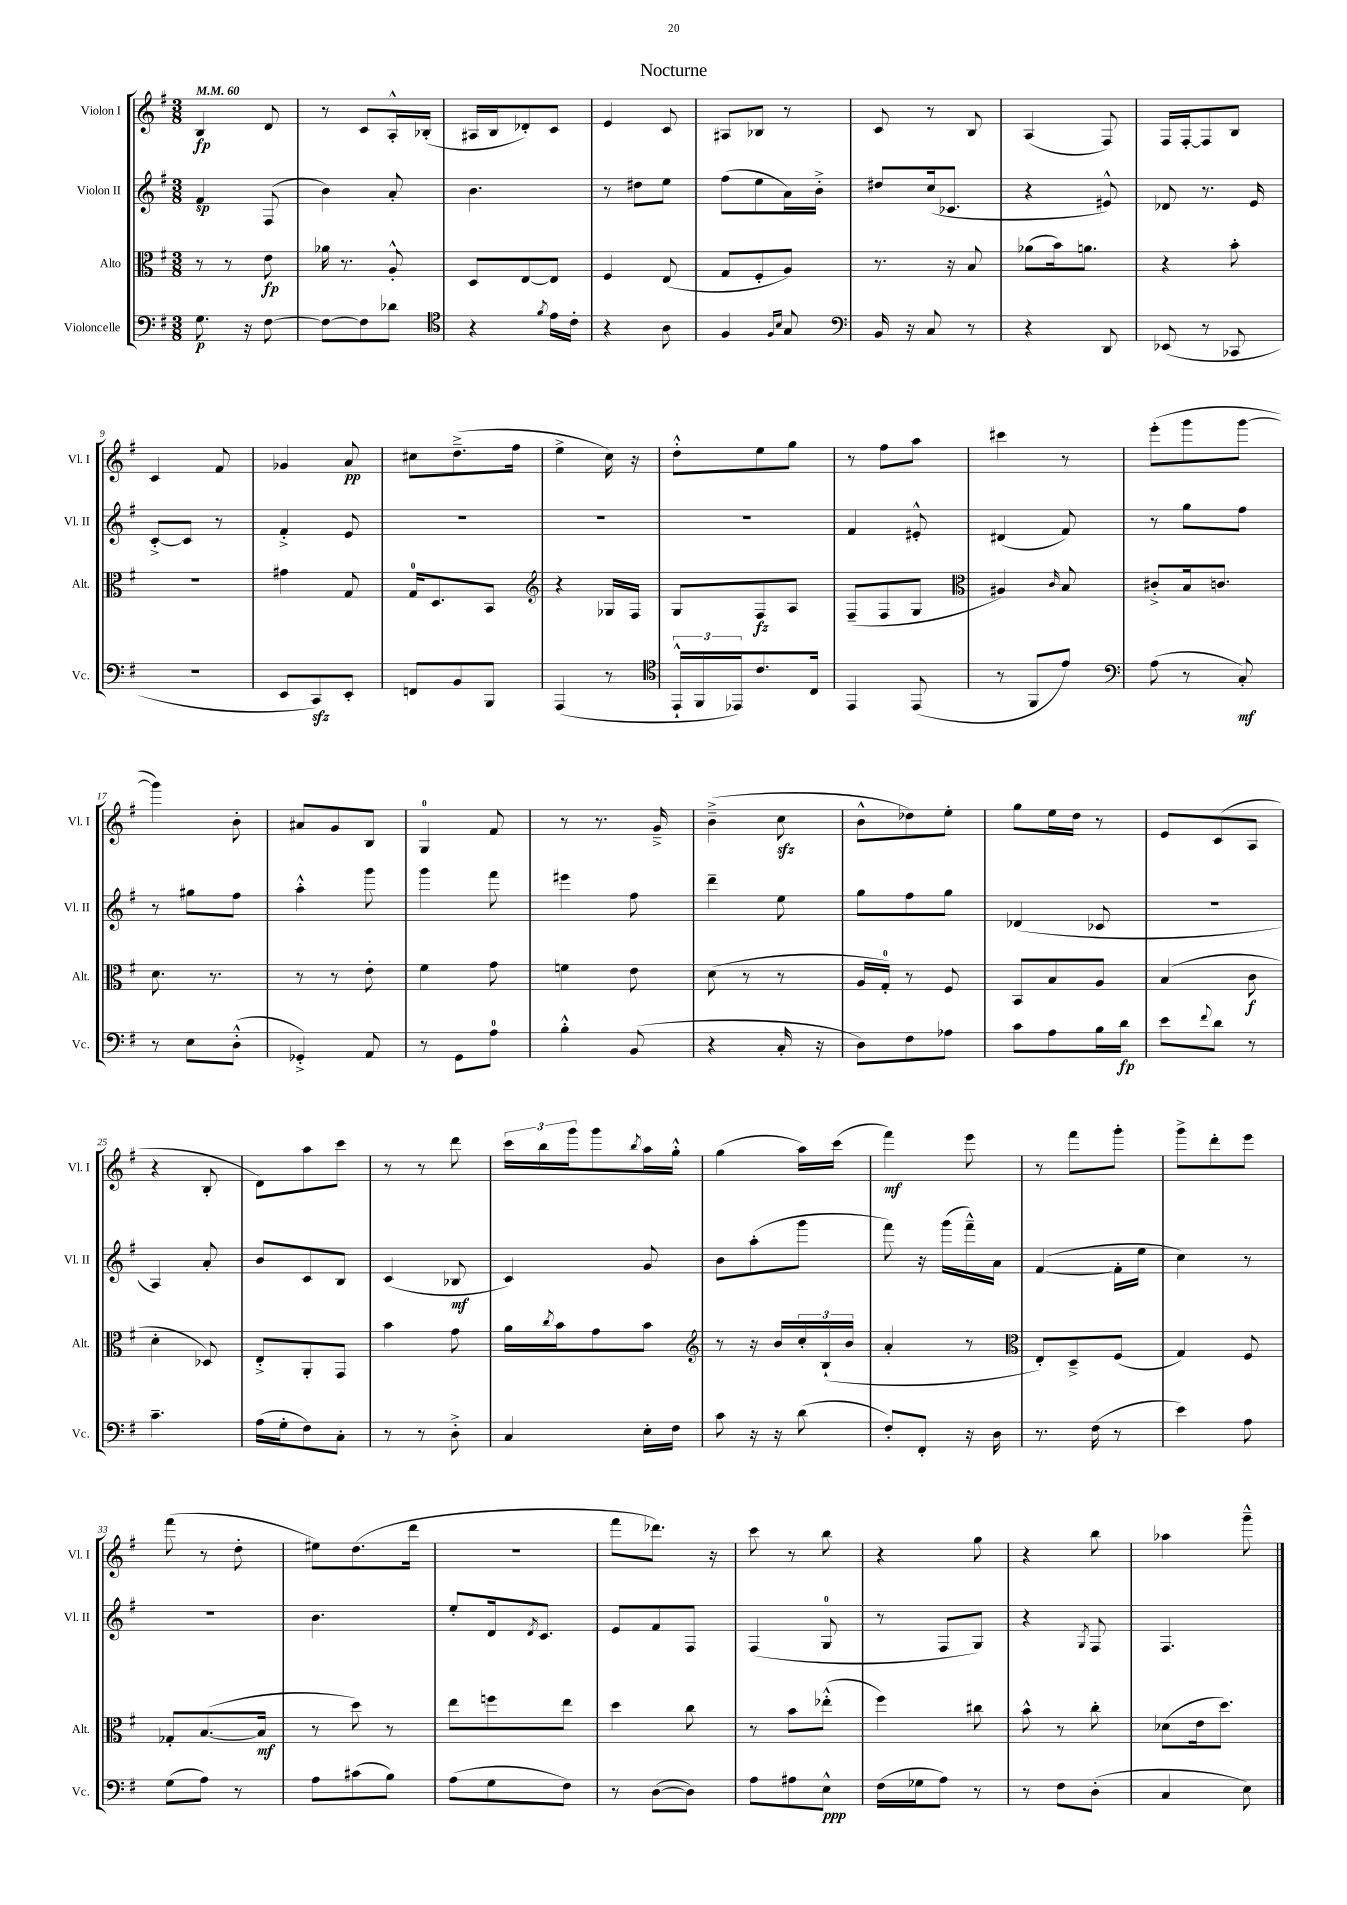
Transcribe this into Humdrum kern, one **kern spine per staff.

**kern	**dynam	**kern	**dynam	**kern	**dynam	**kern	**dynam
*part4	*part4	*part3	*part3	*part2	*part2	*part1	*part1
*staff4	*staff4	*staff3	*staff3	*staff2	*staff2	*staff1	*staff1
*I"Violoncelle	*	*I"Alto	*	*I"Violon II	*	*I"Violon I	*
*I'Vc.	*	*I'Alt.	*	*I'Vl. II	*	*I'Vl. I	*
*clefF4	*	*clefC3	*	*clefG2	*	*clefG2	*
*k[f#]	*	*k[f#]	*	*k[f#]	*	*k[f#]	*
*M3/8	*	*M3/8	*	*M3/8	*	*M3/8	*
*MM60	*	*MM60	*	*MM60	*	*MM60	*
=1	=1	=1	=1	=1	=1	=1	=1
8.G\	p	8r	.	4f#/	sp	4B/	fp
.	.	8r	.	.	.	.	.
16r	.	.	.	.	.	.	.
[8F#\	.	8e\	fp	(8F#/	.	8d/	.
=2	=2	=2	=2	=2	=2	=2	=2
8F#\L_	.	16a-X\	.	4b\)	.	8r	.
.	.	8.r	.	.	.	.	.
8F#\]	.	.	.	.	.	8c/L	.
8d-X\J	.	8A'^^/	.	8a'/	.	16A'^^/L	.
.	.	.	.	.	.	(16B-X'/JJ	.
=3	=3	=3	=3	=3	=3	=3	=3
*clefC4	*	*	*	*	*	*	*
4r	.	8D/L	.	4.b\	.	16A#X/LL	.
.	.	.	.	.	.	16B/J	.
.	.	[8E/	.	.	.	8d-X'/)	.
8qf#/	.	.	.	.	.	.	.
16e\LL	.	8E/J]	.	.	.	8c/J	.
16c'\JJ	.	.	.	.	.	.	.
=4	=4	=4	=4	=4	=4	=4	=4
4r	.	4F#/	.	8r	.	4e/	.
.	.	.	.	8dd#X\L	.	.	.
8A\	.	(8E/	.	8ee\J	.	8c/	.
=5	=5	=5	=5	=5	=5	=5	=5
4F#/	.	8G/L	.	(8ff#\L	.	8A#X/L	.
.	.	8F#'/	.	8ee\	.	8B-X/J	.
16qqF#/LL	.	.	.	.	.	.	.
16qqB/JJ	.	.	.	.	.	.	.
8G/	.	8A/J)	.	16a\L)	.	8r	.
.	.	.	.	16b'^\JJ	.	.	.
=6	=6	=6	=6	=6	=6	=6	=6
*clefF4	*	*	*	*	*	*	*
16BB/	.	8.r	.	8dd#X/L	.	8c/	.
16r	.	.	.	.	.	.	.
8C/	.	.	.	(16cc/k	.	8r	.
.	.	16r	.	8.c-X/J	.	.	.
8r	.	8B/	.	.	.	8B/	.
=7	=7	=7	=7	=7	=7	=7	=7
4r	.	(8a-X\L	.	4r	.	(4A/	.
.	.	16b\k)	.	.	.	.	.
.	.	8.an\J	.	.	.	.	.
8DD/	.	.	.	8e#X^^/)	.	8F#/)	.
=8	=8	=8	=8	=8	=8	=8	=8
(8EE-X/	.	4r	.	8d-X/	.	16F#/LL	.
.	.	.	.	.	.	[16F#'/J	.
8r	.	.	.	8.r	.	8F#/]	.
8CC-X/	.	8b'\	.	.	.	8B/J	.
.	.	.	.	16e/	.	.	.
!!LO:LB:g=z
=9	=9	=9	=9	=9	=9	=9	=9
4.r	.	4.r	.	[8c'^/L	.	4c/	.
.	.	.	.	8c/J]	.	.	.
.	.	.	.	8r	.	8f#/	.
=10	=10	=10	=10	=10	=10	=10	=10
8EE/L	.	4g#X\	.	4f#'^/	.	4g-X/	.
8CCzz/)	.	.	.	.	.	.	.
8EE'/J	.	8G/	.	8e/	.	8a/	pp
=11	=11	=11	=11	=11	=11	=11	=11
8FFn/L	.	16G/KL	.	4.r	.	8cc#X\L	.
.	.	8.D/	.	.	.	.	.
8BB/	.	.	.	.	.	(8.dd~^\	.
8BBB/J	.	8BB/J	.	.	.	.	.
.	.	.	.	.	.	16ff#\Jk	.
=12	=12	=12	=12	=12	=12	=12	=12
*	*	*clefG2	*	*	*	*	*
(4AAA/	.	4r	.	4.r	.	4ee^\	.
8r	.	16G-X/LL	.	.	.	16cc\)	.
.	.	16F#/JJ	.	.	.	16r	.
=13	=13	=13	=13	=13	=13	=13	=13
*clefC4	*	*	*	*	*	*	*
24EE`^^/LL	.	8G/L	.	4.r	.	8dd'^^\L	.
24FF#/	.	.	.	.	.	.	.
24EE-X/J)	.	.	.	.	.	.	.
8.c/	.	8F#/	fz	.	.	8ee\	.
.	.	8A/J	.	.	.	8gg\J	.
16C/Jk	.	.	.	.	.	.	.
=14	=14	=14	=14	=14	=14	=14	=14
4EE/	.	(8F#~/L	.	4f#/	.	8r	.
.	.	8F#/	.	.	.	8ff#\L	.
(8EE/	.	8G/J	.	8e#X'^^/	.	8aa\J	.
=15	=15	=15	=15	=15	=15	=15	=15
*	*	*clefC3	*	*	*	*	*
8r	.	4A#X/)	.	(4d#X/	.	4ccc#X\	.
8FF#/L	.	.	.	.	.	.	.
.	.	16qqc/	.	.	.	.	.
8e/J)	.	8B/	.	8f#/)	.	8r	.
=16	=16	=16	=16	=16	=16	=16	=16
*clefF4	*	*	*	*	*	*	*
(8A\	.	8c#X'^/L	.	8r	.	(8eee'\L	.
8r	.	16B/k	.	8gg\L	.	8ggg\	.
.	.	8.cn/J	.	.	.	.	.
8C'/)	mf	.	.	8ff#\J	.	[8ggg\J	.
!!LO:LB:g=z
=17	=17	=17	=17	=17	=17	=17	=17
8r	.	8.d\	.	8r	.	4ggg\])	.
8E\L	.	.	.	8gg#X\L	.	.	.
.	.	8.r	.	.	.	.	.
(8D'^^\J	.	.	.	8ff#\J	.	8b'\	.
=18	=18	=18	=18	=18	=18	=18	=18
4GG-X'^/)	.	8r	.	4aa'^^\	.	8a#X/L	.
.	.	8r	.	.	.	8g/	.
8AA/	.	8e'\	.	8ggg\	.	8B/J	.
=19	=19	=19	=19	=19	=19	=19	=19
8r	.	4f#\	.	4ggg\	.	4G/	.
8GG\L	.	.	.	.	.	.	.
8A\J	.	8g\	.	8fff#\	.	8f#/	.
=20	=20	=20	=20	=20	=20	=20	=20
4B'^^\	.	4fn\	.	4eee#X\	.	8r	.
.	.	.	.	.	.	8.r	.
(8BB/	.	8e\	.	8ff#\	.	.	.
.	.	.	.	.	.	16g~^/	.
=21	=21	=21	=21	=21	=21	=21	=21
4r	.	(8d\	.	4ddd~\	.	(4b~^\	.
.	.	8r	.	.	.	.	.
16C'/	.	8r	.	8ee\	.	8cczz\	.
16r	.	.	.	.	.	.	.
=22	=22	=22	=22	=22	=22	=22	=22
8D\L)	.	16A/LL	.	8gg\L	.	8b^^\L	.
.	.	16G'/JJ)	.	.	.	.	.
8F#\	.	8r	.	8ff#\	.	8dd-X\)	.
8A-X\J	.	8F#/	.	8gg\J	.	8ee'\J	.
=23	=23	=23	=23	=23	=23	=23	=23
8c\L	.	8BB/L	.	(4d-X/	.	8gg\L	.
8A\	.	8B/	.	.	.	16ee\L	.
.	.	.	.	.	.	16dd\JJ	.
16B\L	.	8A/J	.	8c-X/	.	8r	.
16d\JJ	fp	.	.	.	.	.	.
=24	=24	=24	=24	=24	=24	=24	=24
8e\L	.	(4B/	.	4.r	.	8e/L	.
8qqf#/	.	.	.	.	.	.	.
8d\J	.	.	.	.	.	(8c/	.
8r	.	8c\	f	.	.	8A/J	.
!!LO:LB:g=z
=25	=25	=25	=25	=25	=25	=25	=25
4.c~\	.	4d'\	.	4A/)	.	4r	.
.	.	8D-X/)	.	8a'/	.	8B'/	.
=26	=26	=26	=26	=26	=26	=26	=26
(16A\LL	.	8E'^/L	.	8b/L	.	8d\L)	.
16G'\J	.	.	.	.	.	.	.
8F#\)	.	8AA'/	.	8c/	.	8aa\	.
8C'\J	.	8GG/J	.	8B/J	.	8ccc\J	.
=27	=27	=27	=27	=27	=27	=27	=27
8r	.	4b\	.	(4c/	.	8r	.
8r	.	.	.	.	.	8r	.
8D'^\	.	8g\	.	8B-X/	mf	8ddd\	.
=28	=28	=28	=28	=28	=28	=28	=28
4C/	.	16a\LL	.	4c/)	.	24ccc\LL	.
.	.	.	.	.	.	24bb\	.
.	.	8qcc/	.	.	.	.	.
.	.	16b\J	.	.	.	.	.
.	.	.	.	.	.	24ggg\J	.
.	.	8g\	.	.	.	8ggg\	.
.	.	.	.	.	.	8qbb/	.
16E'\LL	.	8b\J	.	8g/	.	16aa\L	.
16F#\JJ	.	.	.	.	.	16gg'^^\JJ	.
=29	=29	=29	=29	=29	=29	=29	=29
*	*	*clefG2	*	*	*	*	*
8c\	.	8r	.	8b\L	.	(4gg\	.
16r	.	16r	.	(8aa'\	.	.	.
16r	.	16b/LL	.	.	.	.	.
(8d\	.	24cc'/	.	8ggg\J	.	16aa\LL)	.
.	.	(24B`/	.	.	.	.	.
.	.	.	.	.	.	(16ccc\JJ	.
.	.	24b/JJ	.	.	.	.	.
=30	=30	=30	=30	=30	=30	=30	=30
8F#'/L)	.	4a'/	.	8fff#\)	.	4fff#\)	mf
8FF#'/J	.	.	.	16r	.	.	.
.	.	.	.	(16ggg\LL	.	.	.
16r	.	8r	.	16fff#~^^\)	.	8eee\	.
16D\	.	.	.	16a\JJ	.	.	.
=31	=31	=31	=31	=31	=31	=31	=31
*	*	*clefC3	*	*	*	*	*
8.r	.	8E'/L)	.	([4f#/	.	8r	.
.	.	8D~^/	.	.	.	8fff#\L	.
(16F#\	.	.	.	.	.	.	.
8r	.	(8F#/J	.	16f#'\LL]	.	8ggg'\J	.
.	.	.	.	16ee\JJ	.	.	.
=32	=32	=32	=32	=32	=32	=32	=32
4e\)	.	4G/)	.	4cc\)	.	8ggg^\L	.
.	.	.	.	.	.	8ddd'\	.
8A\	.	8F#/	.	8r	.	8eee\J	.
!!LO:LB:g=z
=33	=33	=33	=33	=33	=33	=33	=33
(8G\L	.	8G-X'/L	.	4.r	.	(8fff#\	.
8A\J)	.	([8.B/	.	.	.	8r	.
8r	.	.	.	.	.	8dd'\	.
.	.	16B/Jk]	mf	.	.	.	.
=34	=34	=34	=34	=34	=34	=34	=34
8A\L	.	8r	.	4.b\	.	8ee#X\L)	.
(8c#X\	.	8dd\)	.	.	.	(8.dd\	.
8B\J)	.	8r	.	.	.	.	.
.	.	.	.	.	.	16ddd\Jk	.
=35	=35	=35	=35	=35	=35	=35	=35
(8A\L	.	8ee\L	.	8ee'/L	.	4.r	.
8G\	.	8ffn\	.	16d/k	.	.	.
.	.	.	.	8qd/	.	.	.
.	.	.	.	8.c/J	.	.	.
8F#\J)	.	8ee\J	.	.	.	.	.
=36	=36	=36	=36	=36	=36	=36	=36
8r	.	4dd\	.	8e/L	.	8fff#\L	.
([8D\L	.	.	.	8f#/	.	8.ddd-X\J)	.
8D\J])	.	8cc\	.	8F#/J	.	.	.
.	.	.	.	.	.	16r	.
=37	=37	=37	=37	=37	=37	=37	=37
8A\L	.	8r	.	(4F#/	.	8ccc\	.
8A#X\	.	8b\L	.	.	.	8r	.
8E^^\J	ppp	(8ee-X'^^\J	.	8G/	.	8bb\	.
=38	=38	=38	=38	=38	=38	=38	=38
(16F#\LL	.	4ff#\)	.	8r	.	4r	.
16G-X\J	.	.	.	.	.	.	.
8A\J)	.	.	.	8F#/L	.	.	.
8r	.	8cc#X\	.	8G/J)	.	8gg\	.
=39	=39	=39	=39	=39	=39	=39	=39
8r	.	8b^^\	.	4r	.	4r	.
8F#\L	.	8r	.	.	.	.	.
.	.	.	.	8qG/	.	.	.
(8D'\J	.	8cc'\	.	8F#/	.	8bb\	.
=40	=40	=40	=40	=40	=40	=40	=40
4C/	.	(8d-X\L	.	4.F#/	.	4aa-X\	.
.	.	16e\k	.	.	.	.	.
.	.	8.dd\J)	.	.	.	.	.
8E\)	.	.	.	.	.	8ggg~^^\	.
==	==	==	==	==	==	==	==
*-	*-	*-	*-	*-	*-	*-	*-
